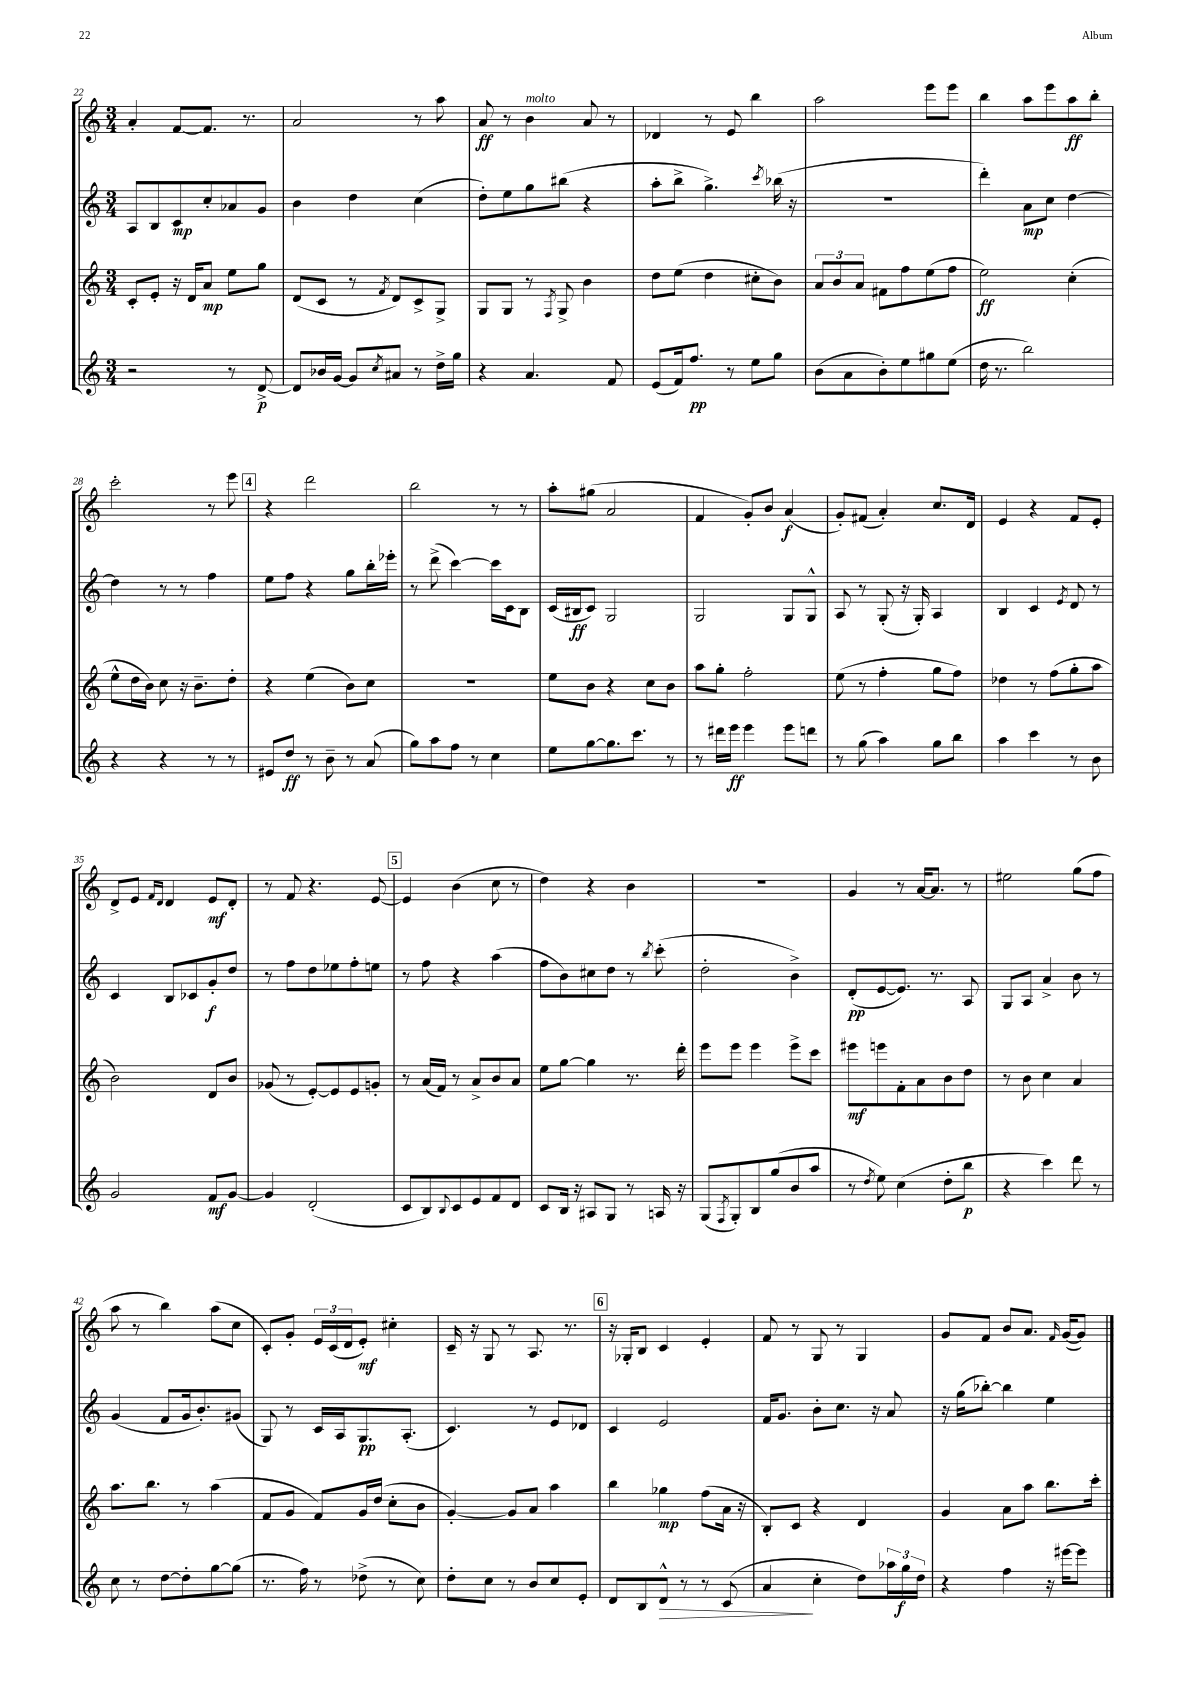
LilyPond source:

<<
\new StaffGroup <<
\new Staff = "s0" {
    \clef treble \key c \major \numericTimeSignature \time 3/4
    a'4-. f'8~ f'8. r8. |
    a'2 r8 a''8 |
    a'8\ff r8 b'4^\markup { \italic "molto" } a'8 r8 |
    des'4 r8 e'8 b''4 |
    a''2 e'''8 e'''8 |
    b''4 a''8 e'''8 a''8\ff b''8-. |
    c'''2-. r8 e'''8 |
    \mark \markup { \box "4" } r4 d'''2 |
    b''2 r8 r8 |
    a''8-. gis''8( a'2 |
    f'4 g'8-.) b'8 a'4\f( |
    g'8-.) fis'8( a'4-.) c''8. d'16 |
    e'4 r4 f'8 e'8-. |
    d'8-> e'8 \grace { f'16 d'16 } d'4 e'8\mf d'8-. |
    r8 f'8 r4. e'8~ |
    \mark \markup { \box "5" } e'4 b'4( c''8 r8 |
    d''4) r4 b'4 |
    R2. |
    g'4 r8 a'16~ a'8. r8 |
    eis''2 g''8( f''8 |
    a''8 r8 b''4) a''8( c''8 |
    c'8-.) g'8-. \tuplet 3/2 { e'16 c'16( d'16 } e'8-.\mf) cis''4-. |
    c'16-- r16 g8 r8 a8. r8. |
    \mark \markup { \box "6" } r16 ges16-. b8 c'4 e'4-. |
    f'8 r8 g8 r8 g4 |
    g'8 f'8 b'8 a'8. \grace { f'16 } g'16~( g'8) \bar "|." |
}
\new Staff = "s1" {
    \clef treble \key c \major \numericTimeSignature \time 3/4
    a8 b8 c'8\mp c''8-. aes'8 g'8 |
    b'4 d''4 c''4( |
    d''8-.) e''8 g''8 bis''8( r4 |
    a''8-. b''8-> g''4.->) \acciaccatura { c'''8 } bes''16( r16 |
    R2. |
    d'''4-.) a'8\mp c''8 d''4~ |
    d''4 r8 r8 f''4 |
    \mark \markup { \box "4" } e''8 f''8 r4 g''8 b''16-. ees'''16-. |
    r8 d'''8->( c'''4~) c'''16 c'16 b8 |
    c'16( bis16\ff c'8) g2 |
    g2 g8 g8-^ |
    a8 r8 g8-.( r16 g16-.) a4 |
    b4 c'4 \acciaccatura { e'8 } d'8 r8 |
    c'4 b8 ces'8 g'8-.\f d''8 |
    r8 f''8 d''8 ees''8 f''8-. e''8 |
    \mark \markup { \box "5" } r8 f''8 r4 a''4( |
    f''8 b'8) cis''8 d''8 r8 \acciaccatura { b''8 } c'''8-.( |
    d''2-. b'4->) |
    d'8-.\pp( e'8~ e'8.) r8. a8 |
    g8 a8 a'4-> b'8 r8 |
    g'4( f'8 g'16 b'8.-.) gis'8( |
    g8) r8 c'16 a16 g8.\pp a8.-.( |
    c'4.) r8 e'8 des'8 |
    \mark \markup { \box "6" } c'4 e'2 |
    f'16 g'8. b'8-. c''8. r16 a'8 |
    r16 g''16( bes''8~-.) bes''4 e''4 \bar "|." |
}
\new Staff = "s2" {
    \clef treble \key c \major \numericTimeSignature \time 3/4
    c'8-. e'8-. r16 d'16 a'8\mp e''8 g''8 |
    d'8( c'8 r8 \acciaccatura { f'8 } d'8) c'8-> g8-> |
    g8 g8 r8 \acciaccatura { f8 } g8-> b'4 |
    d''8 e''8( d''4 cis''8-. b'8) |
    \tuplet 3/2 { a'8 b'8 a'8 } fis'8 f''8 e''8( f''8 |
    e''2\ff) c''4-.( |
    e''8-^ d''16 b'16) c''8 r16 b'8.-- d''8-. |
    \mark \markup { \box "4" } r4 e''4( b'8) c''8 |
    R2. |
    e''8 b'8 r4 c''8 b'8 |
    a''8 g''8-. f''2-. |
    e''8( r8 f''4-. g''8 f''8) |
    des''4 r8 f''8( g''8-. a''8 |
    b'2) d'8 b'8 |
    ges'8( r8 e'8~-.) e'8 e'8 g'8-. |
    \mark \markup { \box "5" } r8 a'16( f'16) r8 a'8-> b'8 a'8 |
    e''8 g''8~ g''4 r8. d'''16-. |
    e'''8 e'''8 e'''4 e'''8-> c'''8 |
    eis'''8\mf e'''8 f'8-. a'8 b'8 d''8 |
    r8 b'8 c''4 a'4 |
    a''8. b''8. r8 a''4( |
    f'8 g'8 f'8) g'16 d''16( c''8-. b'8 |
    g'4~-.) g'8 a'8 a''4 |
    \mark \markup { \box "6" } b''4 ges''4\mp f''8( a'16 r16 |
    b8-.) c'8 r4 d'4 |
    g'4 a'8 a''8 b''8. c'''16-. \bar "|." |
}
\new Staff = "s3" {
    \clef treble \key c \major \numericTimeSignature \time 3/4
    r2 r8 d'8~->\p |
    d'8 bes'16 g'16~ g'8 \acciaccatura { c''8 } ais'8 r8 d''16-> g''16 |
    r4 a'4. f'8 |
    e'8( f'16) f''8.\pp r8 e''8 g''8 |
    b'8( a'8 b'8-.) e''8 gis''8 e''8( |
    d''16 r8. b''2) |
    r4 r4 r8 r8 |
    \mark \markup { \box "4" } eis'8 d''8\ff r8 b'8-- r8 a'8( |
    g''8) a''8 f''8 r8 c''4 |
    e''8 g''8~ g''8. c'''8. r8 |
    r8 dis'''16 e'''16\ff e'''4 e'''8 d'''8 |
    r8 g''8( a''4) g''8 b''8 |
    a''4 c'''4 r8 b'8 |
    g'2 f'8\mf g'8~ |
    g'4 d'2-.( |
    \mark \markup { \box "5" } c'8 b8) \appoggiatura { b8 } c'8 e'8 f'8 d'8 |
    c'8 b16 r16 ais8 g8 r8 a16 r16 |
    g8( \acciaccatura { f8 } g8-.) b8 g''8( b'8 a''8 |
    r8 \acciaccatura { d''8 } e''8) c''4( d''8-. b''8\p |
    r4 c'''4) d'''8 r8 |
    c''8 r8 d''8~ d''8-. g''8~ g''8( |
    r8. f''16) r8 des''8->( r8 c''8) |
    d''8-. c''8 r8 b'8 c''8 e'8-. |
    \mark \markup { \box "6" } d'8 b8 d'8-^\> r8 r8 c'8( |
    a'4\! c''4-. d''8) \tuplet 3/2 { aes''16 g''16\f d''16 } |
    r4 f''4 r16 eis'''16~ eis'''8 \bar "|." |
}
>>
>>
\layout { \context { \Score currentBarNumber = #22 } }
